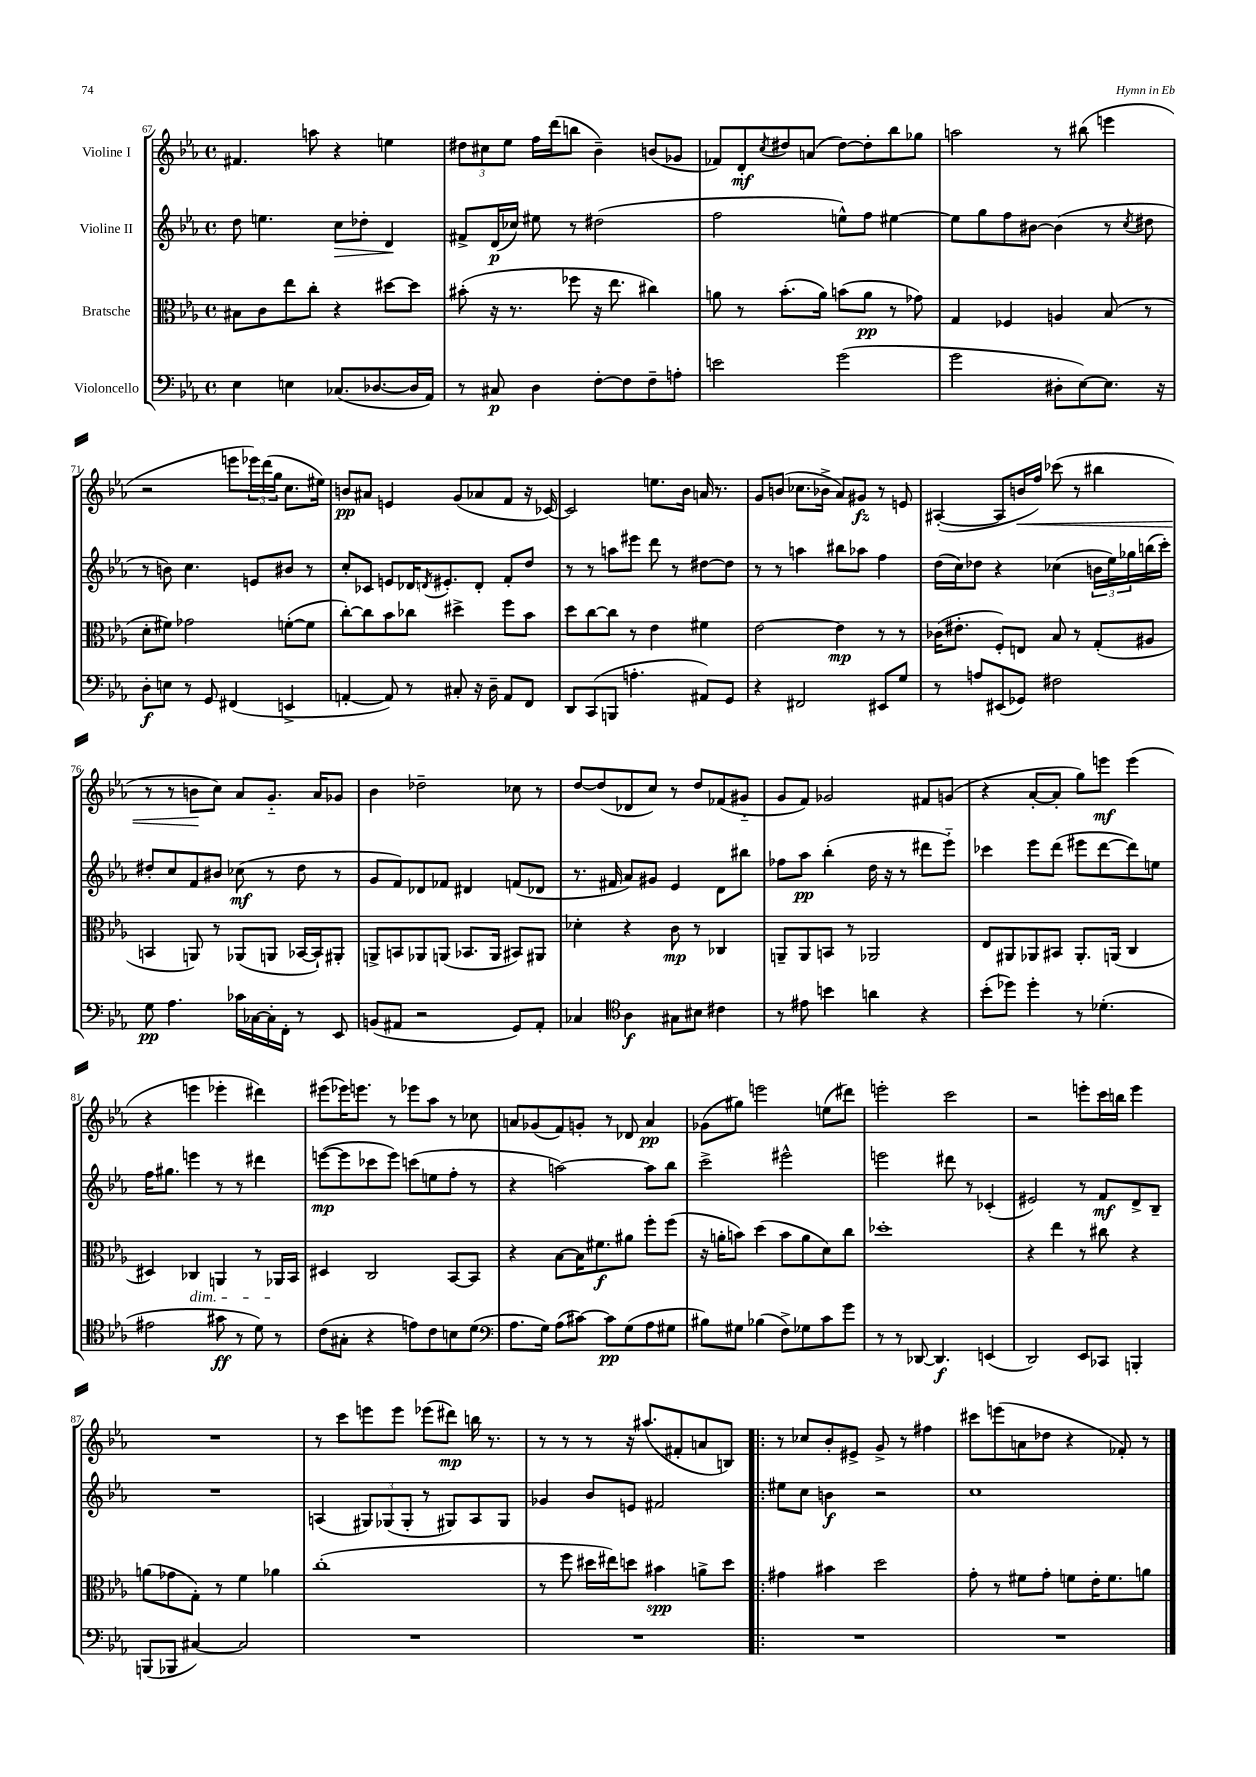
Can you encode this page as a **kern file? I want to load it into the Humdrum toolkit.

**kern	**kern	**kern	**kern
*staff4	*staff3	*staff2	*staff1
*clefF4	*clefC3	*clefG2	*clefG2
*k[b-e-a-]	*k[b-e-a-]	*k[b-e-a-]	*k[b-e-a-]
*M4/4	*M4/4	*M4/4	*M4/4
*met(c)	*met(c)	*met(c)	*met(c)
4E-	8B#	8dd	4.f#
.	8c	4.ee	.
4E	8ee-	.	.
.	8cc'	.	8aa
(8.C-	4r	8cc	4r
.	.	8dd-'	.
[8.D-	.	.	.
.	[8dd#	4d	4ee
16D-]	8dd#]	.	.
16AA-)	.	.	.
=	=	=	=
8r	(8b#'	8f#^	12dd#
.	.	.	12cc#
8C#	16r	(16d	.
.	.	.	12ee-
.	8.r	16cc-)	.
4D	.	8ee#	16ff
.	.	.	(16ddd
.	8ff-	8r	8bb
[8F'	16r	(2dd#	4b-~)
.	8.ee-	.	.
8F]	.	.	.
8F~	4cc#)	.	(8b
8A'	.	.	8g-
=	=	=	=
2e	8a	2ff	8f-)
.	8r	.	8d'
.	.	.	8qcc
.	(8.b-'	.	8dd#
.	.	.	(8a
.	16a)	.	.
(2g	(8b	8ee^^)	[8dd#)
.	8a	8ff	8dd#']
.	8r	[4ee#	8bb-
.	8g-)	.	8gg-
=	=	=	=
2g	4G	8ee#]	2aa
.	.	8gg	.
.	4F-	8ff	.
.	.	[8b#	.
8D#'	4A	(4b#]	8r
[8E-)	.	.	(8bb#
8.E-]	(8B-	8r	4eee
.	.	8qcc	.
.	8r	8dd#	.
16r	.	.	.
=	=	=	=
8D'	8d'	8r	2r
8E	8f#)	8b)	.
8r	2g-	4.cc	.
8GG	.	.	.
(4FF#	.	.	8eee
.	.	8e	24eee-)
.	.	.	(24ddd
.	.	.	24gg
4EE^	([8f'	8b#	8.cc
.	8f]	8r	.
.	.	.	16ee#)
=	=	=	=
[4AA'	[8cc')	8cc'	8b
.	8cc]	8c-	8a#
8AA])	8b-	8e	4e
8r	8cc-	16d-	.
.	.	8qd	.
.	.	8.e#'	.
8C#'	4dd#^	.	(8g
16r	.	8d'	8a-
16D~	.	.	.
8AA	8ff	8f'	8f
8FF	8b-	8dd	16r
.	.	.	[16c-)
=	=	=	=
8DD	8dd	8r	2c-]
(8CC	[8cc	8r	.
8BBB	8cc]	8aa	.
4.A'	8r	8eee#	.
.	4e-	8ddd	8.ee
.	.	8r	.
.	.	.	16b-
8AA#)	4f#	[8dd#	16a
.	.	.	8.r
8GG	.	8dd#]	.
=	=	=	=
4r	[2e-	8r	8g
.	.	8r	(8b
2FF#	.	4aa	8.cc-
.	.	.	16b-^
.	4e-]	8bb#	8a-)
.	.	8aa-	8g#
8EE#	8r	4ff	8r
8G	8r	.	8e
=	=	=	=
8r	(16c-	(16dd	([4A#'
.	8.e#'	16cc)	.
8A	.	8dd-	.
(8EE#	8F')	4r	8A#]
8GG-)	8E	.	16b
.	.	.	16ff)
2F#	8B-	(4cc-	(8ccc-
.	8r	.	8r
.	(8G'	24b	4bb#
.	.	24ee-)	.
.	.	24gg-	.
.	8A#	(16bb	.
.	.	16ccc')	.
=	=	=	=
8G	4BB	8dd#'	8r
4.A-	.	8cc	8r
.	8AA)	8f	8b
.	8r	8b#	8cc)
16c-	(8AA-	(8cc-	8a-
[16C-	.	.	.
16C-']	8AA	8r	8.g'~
16FF'	.	.	.
8r	[16BB-	8dd#	.
.	16BB-`])	.	16a-
8EE-	8AA#'	8r	8g-
=	=	=	=
(8BB	8AA^	8g	4b-
8AA#	8BB	8f)	.
2r	8AA-	8d-	2dd-~
.	(8AA	8f-	.
.	8.BB-	4d#	.
.	16AA	.	.
8GG)	8BB#)	(8f	8cc-
8AA#'	8AA#	8d-	8r
=	=	=	=
4C-	4d-'	8.r	[8dd
.	.	.	(8dd]
.	.	16f#	.
*clefC4	*	*	*
4A-	4r	8a-)	8d-
.	.	8g#	8cc)
8G#	8c	4e-	8r
8B#	8r	.	8dd
4c#	4C-	8d	(8f-
.	.	8bb#	8g#'~
=	=	=	=
8r	8AA~	8ff-	8g
8e#	8AA	8aa-	8f)
4b	8BB	(4bb-'	2g-
.	8r	.	.
4a	2AA-	16dd	.
.	.	16r	.
.	.	8r	.
4r	.	8ddd#	8f#
.	.	8eee-'~)	(8g
=	=	=	=
(8b-'	8E-	4ccc-	4r
8dd-)	8AA#	.	.
4dd-'	8AA-	8eee-	[8a-'
.	8BB#	(8ddd	8a-']
8r	8.AA-'	8eee#	8gg)
(4.d-'	.	[8ddd	8eee
.	(16AA	.	.
.	4C	8ddd])	(4eee
.	.	8ee	.
=	=	=	=
2e#	4D#)	16ff	4r
.	.	8.gg#	.
.	4C-	4eee	4eee
8g#	4AA	8r	4eee-'
8r	.	8r	.
8d)	8r	4ddd#	4ddd#)
8r	16AA-	.	.
.	16BB-	.	.
=	=	=	=
(8c	4D#	([8eee	(8eee#
8G#'	.	8eee]	16eee-)
.	.	.	8.eee
4r	2C	8ccc-	.
.	.	8eee)	8r
8e)	.	(8ccc	8eee-
8c	.	8ee	8aa-
8B	[8BB-	8ff'	8r
(8d	8BB-]	8r	8cc-
=	=	=	=
*clefF4	*	*	*
8.A-	4r	4r	8a
.	.	.	(8g-
16G)	.	.	.
(8A-	[8B-	[2aa)	8f)
[8c#)	16B-]	.	8g'
.	8.f#	.	.
8c#]	.	.	8r
(8G	8a#	.	8d-
8A-	8ff'	8aa]	4a
8G#	(8ff	8bb-	.
=	=	=	=
8B#)	16r	2ccc^	(8g-
.	16a'	.	.
8G#	8b)	.	8gg#)
(4B-	(4dd	.	2eee
8F^)	8b	2eee#^^	.
8G-	8a	.	.
8c	8d)	.	(8ee
8g	8cc	.	8ddd#)
=	=	=	=
8r	1dd-'	2eee	2eee'
8r	.	.	.
[8DD-	.	.	.
4.DD-]	.	.	.
.	.	8ddd#	2ccc
.	.	8r	.
(4EE	.	(4c-'	.
=	=	=	=
2DD)	4r	2e#)	2r
.	4ee-	.	.
8EE-	8r	8r	8eee'
8CC-	8cc#	8f	16ccc
.	.	.	16bb
4BBB'	4r	8d^	4eee
.	.	8B-~	.
=	=	=	=
(8BBB	(8a	1r	1r
8BBB-	8g-	.	.
[4C#)	8G')	.	.
.	8r	.	.
2C#]	4f	.	.
.	4a-	.	.
=	=	=	=
1r	(1cc'	(4A	8r
.	.	.	8ccc
.	.	12G#)	8eee
.	.	(12G-	.
.	.	.	8eee
.	.	12G-'	.
.	.	8r	(8eee-
.	.	8G#)	8ddd#)
.	.	8A	16bb
.	.	.	8.r
.	.	8G#	.
=	=	=	=
1r	8r	4g-	8r
.	8ff	.	8r
.	16dd#	8b-	8r
.	16ee#)	.	.
.	8dd	8e	16r
.	.	.	(8.aa#
.	4b#	2f#	.
.	.	.	8f#'
.	8a^	.	8a
.	8dd	.	8B)
=!|:	=!|:	=!|:	=!|:
1r	4g#	8ee#	8r
.	.	8cc	8cc-
.	4b#	4b	8b-'
.	.	.	8e#^
.	2dd	2r	8g^
.	.	.	8r
.	.	.	4ff#
=	=	=	=
1r	8g'	1cc	8ccc#
.	8r	.	(8eee
.	8f#	.	8a
.	8g'	.	8dd-
.	8f	.	4r
.	16e-'	.	.
.	8.f	.	.
.	.	.	8f-')
.	8a	.	8r
==	==	==	==
*-	*-	*-	*-
